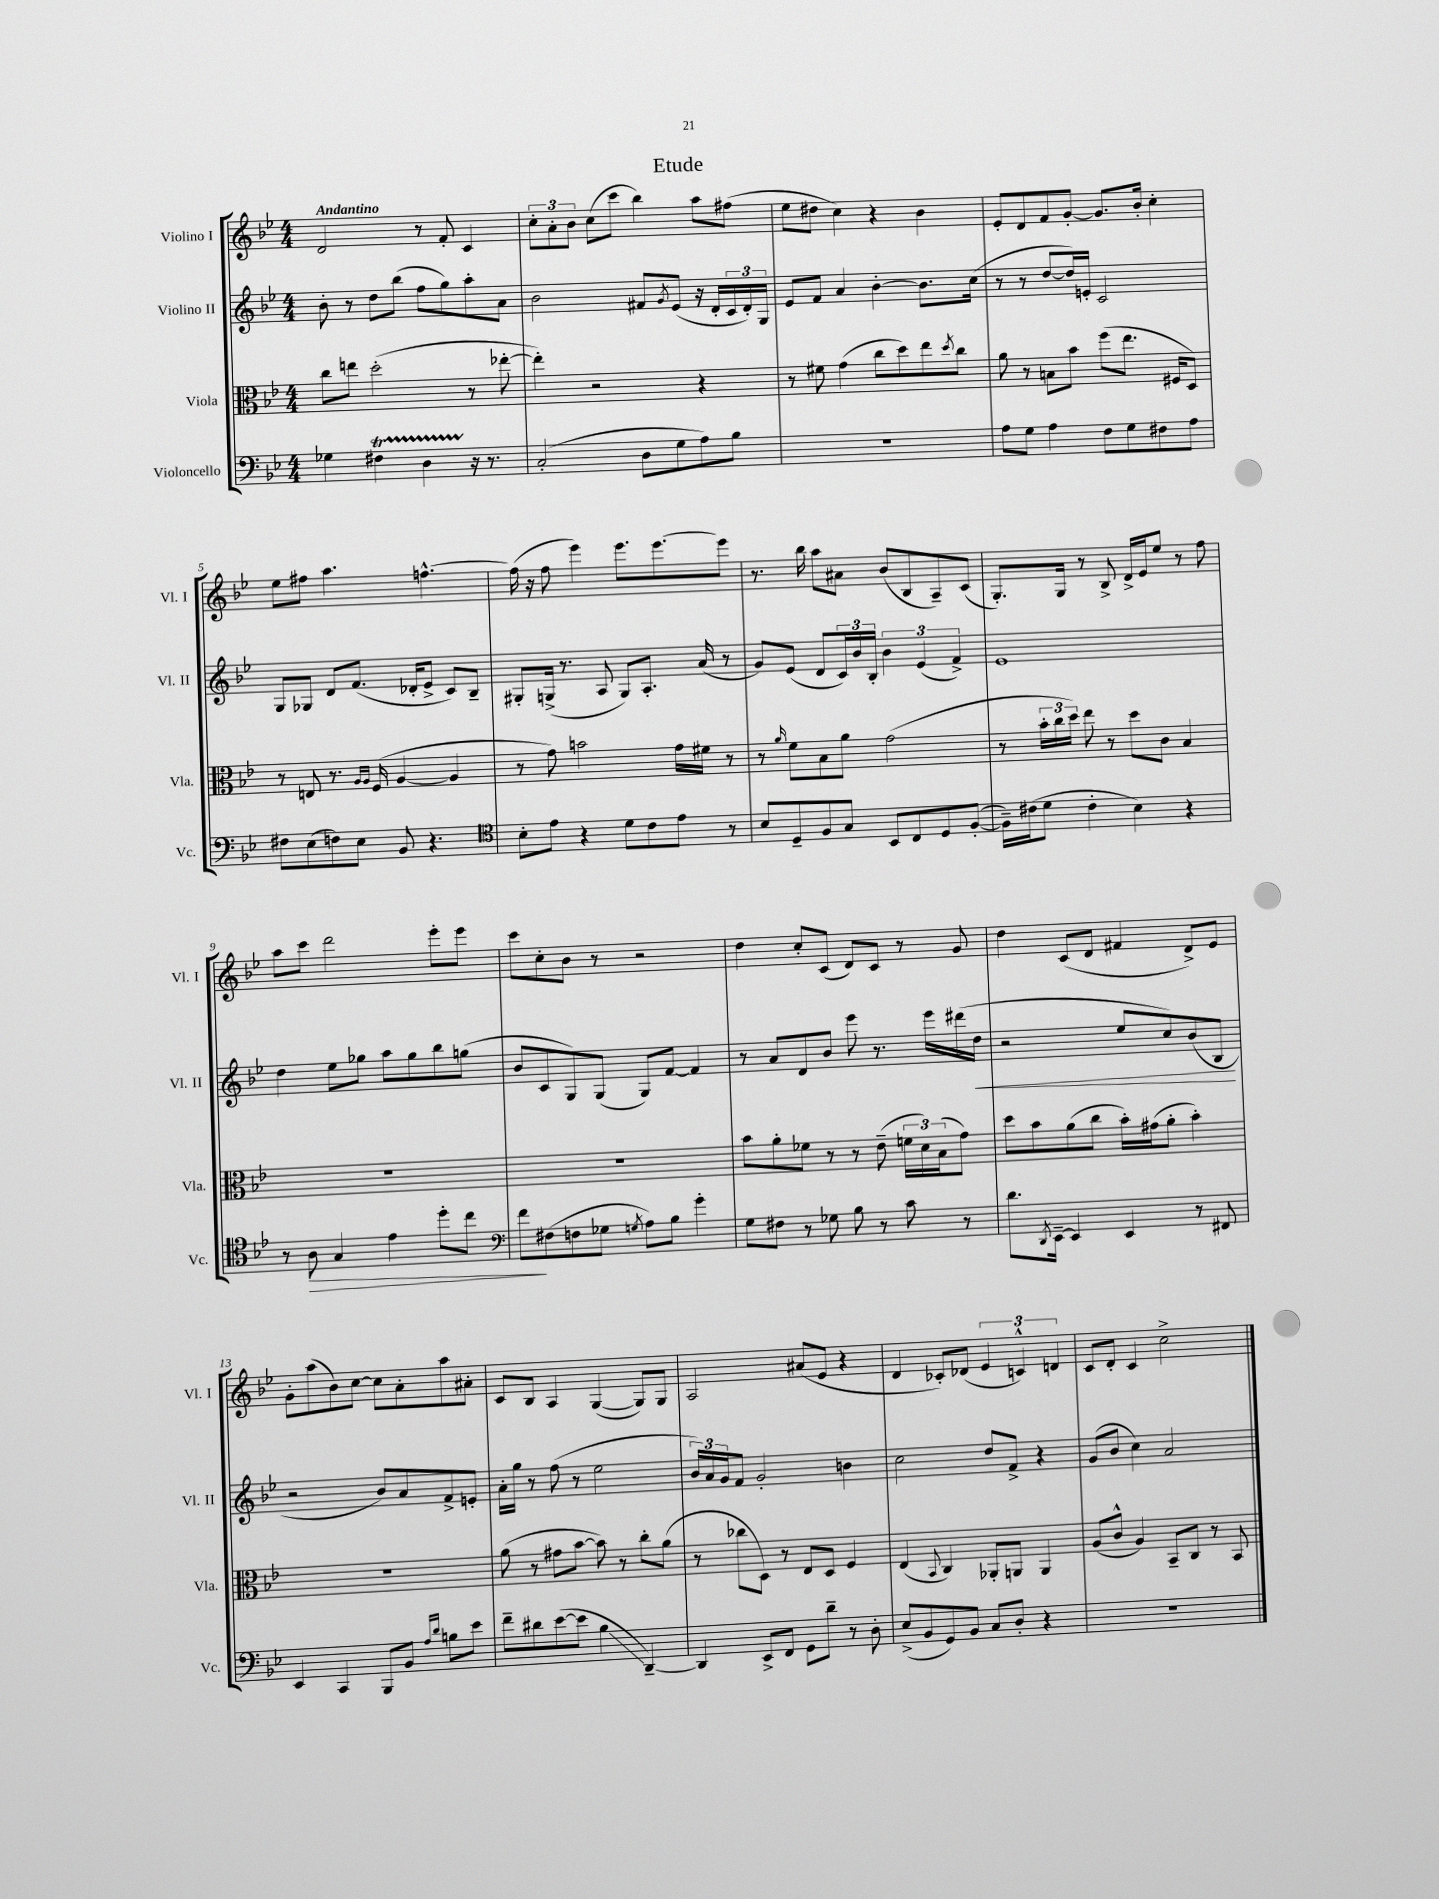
\header { title = "Etude" }
<<
\new StaffGroup <<
\new Staff = "s0" \with { instrumentName = "Violino I" shortInstrumentName = "Vl. I" } {
    \clef treble \key bes \major \numericTimeSignature \time 4/4 \tempo "Andantino"
    d'2 r8 f'8-. c'4 |
    \tuplet 3/2 { c''8-. a'8-. bes'8 } c''8( c'''8 bes''4) a''8 fis''8( |
    ees''8 dis''8 c''4) r4 bes'4 |
    ees'8-. d'8 f'8 g'8~-. g'8. bes'16-. c''4-. |
    ees''8 fis''8 a''4. f''4.~-^ |
    f''16( r16 f''8 ees'''4) ees'''8. ees'''8.~ ees'''8 |
    r8. bes''16 a''8 ais'8 bes'8( bes8 a8--) c'8( |
    g8.-.) g16 r8 bes8-> d'16-> ees'16 ees''8 r8 f''8 |
    a''8 c'''8 d'''2 ees'''8-. ees'''8 |
    c'''8 c''8-. bes'8 r8 r2 |
    d''4 c''8-. c'8( d'8) c'8 r8 g'8 |
    d''4 c'8( d'8 fis'4 d'8->) ees'8 |
    g'8-. a''8( bes'8) c''8~ c''8 a'8-. a''8 ais'8-. |
    c'8 bes8 a4 g4~( g8) g8 |
    a2 ais'8( ees'8 r4 |
    d'4 ces'8-.) des'8( \tuplet 3/2 { ees'4 c'4-^) d'4 } |
    c'8 d'8-. c'4 c''2-> \bar "|." |
}
\new Staff = "s1" \with { instrumentName = "Violino II" shortInstrumentName = "Vl. II" } {
    \clef treble \key bes \major \numericTimeSignature \time 4/4
    bes'8-. r8 d''8 bes''8( f''8 g''8) a''8-. a'8 |
    bes'2 fis'8 \acciaccatura { g'8 } ees'8( r16 d'16-. \tuplet 3/2 { c'16 d'16-.) g16 } |
    ees'8 f'8 a'4 bes'4~-. bes'8. c''16( |
    r8 r8 d''8~ d''16) e'16-. c'2 |
    g8 ges8 d'8 f'8.( des'16-. ees'8-> c'8) bes8-- |
    gis8-. g16->( r8. a8 g8) a8.-. a'16( r8 |
    g'8) ees'8( d'8 \tuplet 3/2 { c'16) bes'16 bes16-. } \tuplet 3/2 { bes'4 ees'4( f'4->) } |
    ees'1 |
    d''4 ees''8 ges''8 a''8 ges''8 bes''8 g''8( |
    bes'8 c'8 g8) g8( g8) f'8~ f'4 |
    r8 a'8 d'8 bes'8 ees'''8 r8. ees'''16 dis'''16( d''16\< |
    r2 ees''8 c''8) bes'8( bes8\! |
    r2 bes'8) a'8 f'8-> e'8-. |
    a'16-. g''16 r8 f''8( r8 ees''2 |
    \tuplet 3/2 { bes'16) a'16 g'16 } f'8 g'2-. b'4 |
    c''2 d''8 f'8-> r4 |
    g'8( bes'8 c''4) a'2 \bar "|." |
}
\new Staff = "s2" \with { instrumentName = "Viola" shortInstrumentName = "Vla." } {
    \clef alto \key bes \major \numericTimeSignature \time 4/4
    c''8 e''8 d''2-.( r8 ees''8~-. |
    ees''4-.) r2 r4 |
    r8 fis'8 g'4( c''8 d''8) ees''8 \acciaccatura { d''8 } c''8 |
    a'8 r8 b8 bes'8 f''8( ees''8. fis16 d8) |
    r8 e8 r8. \grace { a16 a16 } f16( a4~ a4 |
    r8 g'8) b'2 g'16 fis'16 r8 |
    r8 \grace { a'16 } f'8 bes8 a'8 g'2( |
    r8 \tuplet 3/2 { bes'16-. c''16 d''16) } ees''8 r8 d''8 c'8 bes4 |
    R1 |
    R1 |
    bes'8 a'8-. fes'8 r8 r8 ees'8--( \tuplet 3/2 { f'16 d'16) bes16( } g'8) |
    d''8 bes'8 a'8( c''8 bes'16-.) gis'16( a'8-. bes'4-.) |
    R1 |
    a'8( r8 gis'8 bes'8~ bes'8) r8 c''8-. a'8( |
    r8 ces''8 d8) r8 ees8 d8 f4 |
    ees4( \appoggiatura { bes,8 } c4) aes,8-. a,8 a,4 |
    a8( c'8-^ a4) bes,8-- c8 r8 bes,8 \bar "|." |
}
\new Staff = "s3" \with { instrumentName = "Violoncello" shortInstrumentName = "Vc." } {
    \clef bass \key bes \major \numericTimeSignature \time 4/4
    ges4 fis4\startTrillSpan d4 r16\stopTrillSpan r8. |
    c2-.( d8 g8 a8) bes8 |
    R1 |
    a8 g8 a4 f8 g8 fis8 a8 |
    fis8 ees8( f8) ees8 bes,8 r4. |
    \clef tenor bes8-. ees'8 r4 d'8 c'8 ees'8 r8 |
    bes8 d8-- f8 g8 bes,8 c8 d8 f8~-.( |
    f16--) cis'16( d'8 cis'4-. bes4) r4 |
    r8 a8\> g4 ees'4 d''8-. c''8 |
    \clef bass f'8\! fis8( f8 ges8 \acciaccatura { g8 } a8) bes8 g'4-. |
    g8 fis8 r8 ges8 bes8 r8 c'8 r8 |
    d'8. \acciaccatura { d,8 } ees,16~-- ees,4 ees,4 r8 fis,8 |
    ees,4 c,4 bes,,8 bes,8 \grace { a16 d'16 } b8 ees'8 |
    f'8-- dis'8 ees'8~( ees'8 bes4\glissando d,4~--) |
    d,4 ees,8-> f,8 g,8 d'8-- r8 d8-. |
    ees8->( bes,8 g,8) bes,8 c8 d8-. r4 |
    R1 \bar "|." |
}
>>
>>
